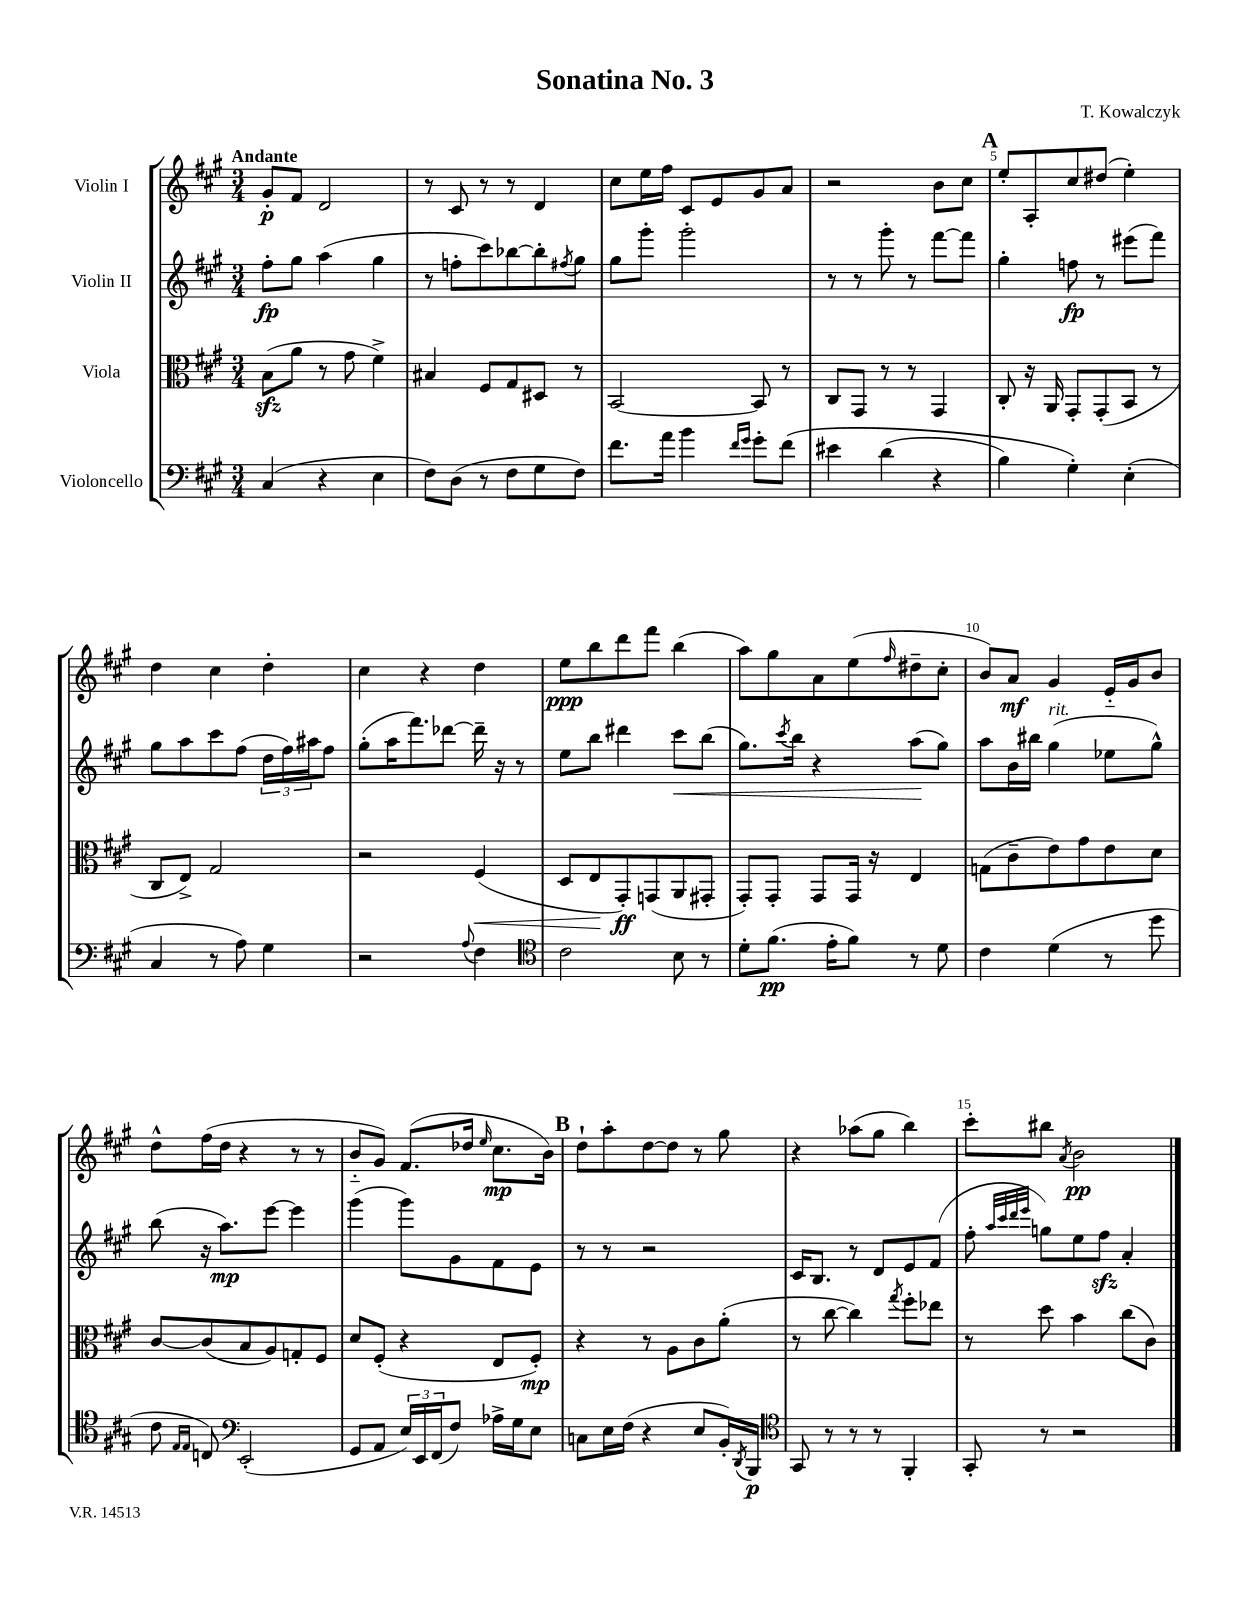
\header { title = "Sonatina No. 3" composer = "T. Kowalczyk" }
<<
\new StaffGroup <<
\new Staff = "s0" \with { instrumentName = "Violin I" } {
    \clef treble \key a \major \numericTimeSignature \time 3/4 \tempo "Andante"
    gis'8-.\p fis'8 d'2 |
    r8 cis'8 r8 r8 d'4 |
    cis''8 e''16 fis''16 cis'8 e'8 gis'8 a'8 |
    r2 b'8 cis''8 |
    \mark \markup { \bold "A" } e''8-. a8-. cis''8 dis''8( e''4-.) |
    d''4 cis''4 d''4-. |
    cis''4 r4 d''4 |
    e''8\ppp b''8 d'''8 fis'''8 b''4( |
    a''8) gis''8 a'8 e''8( \grace { fis''16 } dis''8-- cis''8-. |
    b'8) a'8\mf gis'4 e'16-_ gis'16 b'8 |
    d''8-^ fis''16( d''16 r4 r8 r8 |
    b'8-_ gis'8) fis'8.( des''16 \grace { e''16 } cis''8.\mp b'16) |
    \mark \markup { \bold "B" } d''8-! a''8-. d''8~ d''8 r8 gis''8 |
    r4 aes''8( gis''8 b''4) |
    cis'''8-. bis''8 \acciaccatura { a'8 } b'2\pp \bar "|." |
}
\new Staff = "s1" \with { instrumentName = "Violin II" } {
    \clef treble \key a \major \numericTimeSignature \time 3/4
    fis''8-.\fp gis''8 a''4( gis''4 |
    r8 f''8-. cis'''8) bes''8~ bes''8-. \acciaccatura { fis''8 } gis''8 |
    gis''8 gis'''8-. gis'''2-. |
    r8 r8 gis'''8-. r8 fis'''8~ fis'''8 |
    \mark \markup { \bold "A" } gis''4-. f''8\fp r8 eis'''8( fis'''8) |
    gis''8 a''8 cis'''8 fis''8( \tuplet 3/2 { d''16 fis''16) ais''16 } fis''8 |
    gis''8-.( a''16 fis'''8.) des'''8~ des'''16-- r16 r8 |
    e''8 b''8 dis'''4 cis'''8\< b''8( |
    gis''8.) \acciaccatura { cis'''8 } b''16 r4 a''8\!( gis''8) |
    a''8 b'16 bis''16 gis''4^\markup { \italic "rit." }( ees''8 gis''8-^) |
    b''8( r16 a''8.\mp) e'''8~ e'''4 |
    gis'''4( gis'''8) gis'8 fis'8 e'8 |
    \mark \markup { \bold "B" } r8 r8 r2 |
    cis'16 b8. r8 d'8 e'8 fis'8( |
    fis''8-. \grace { a''32 cis'''32 d'''32 e'''32 } g''8) e''8 fis''8\sfz a'4-. \bar "|." |
}
\new Staff = "s2" \with { instrumentName = "Viola" } {
    \clef alto \key a \major \numericTimeSignature \time 3/4
    b8\sfz( a'8 r8 gis'8 fis'4->) |
    bis4 fis8 gis8 dis8 r8 |
    b,2~ b,8 r8 |
    cis8 gis,8 r8 r8 gis,4 |
    \mark \markup { \bold "A" } cis8-. r16 a,16 gis,8-. gis,8-.( b,8 r8 |
    cis8 e8->) gis2 |
    r2 fis4\<( |
    d8 e8\! gis,8-.\ff) g,8( a,8 gis,8-. |
    gis,8-.) gis,8-. gis,8 gis,16 r16 e4 |
    g8( cis'8-- e'8) gis'8 e'8 d'8 |
    cis'8~ cis'8( b8 a8) g8-. fis8 |
    d'8 fis8-.( r4 e8 fis8-.\mp) |
    \mark \markup { \bold "B" } r4 r8 a8 cis'8 a'8-.( |
    r8 cis''8~ cis''4) \acciaccatura { gis''8 } fis''8-. ees''8 |
    r8 d''8 b'4 cis''8( cis'8) \bar "|." |
}
\new Staff = "s3" \with { instrumentName = "Violoncello" } {
    \clef bass \key a \major \numericTimeSignature \time 3/4
    cis4( r4 e4 |
    fis8) d8( r8 fis8 gis8 fis8) |
    fis'8. a'16 b'4 \grace { fis'16 gis'16 } gis'8-. fis'8\( |
    eis'4 d'4( r4 |
    \mark \markup { \bold "A" } b4) gis4-.\) e4-.( |
    cis4 r8 a8) gis4 |
    r2 \appoggiatura { a8 } fis4 |
    \clef tenor cis'2 b8 r8 |
    d'8-. fis'8.\pp( e'16-. fis'8) r8 d'8 |
    cis'4 d'4( r8 d''8 |
    cis'8 \grace { e16 e16 } c8) \clef bass e,2-.( |
    gis,8 a,8 \tuplet 3/2 { e16) e,16 fis,16( } fis8) aes16-> gis16 e8 |
    \mark \markup { \bold "B" } c8 e16 fis16( r4 e8 b,16-.) \acciaccatura { d,8 } b,,16\p |
    \clef tenor gis,8 r8 r8 r8 fis,4-. |
    gis,8-. r8 r2 \bar "|." |
}
>>
>>
\layout { \context { \Score \override BarNumber.break-visibility = ##(#f #t #t) barNumberVisibility = #(every-nth-bar-number-visible 5) } }
